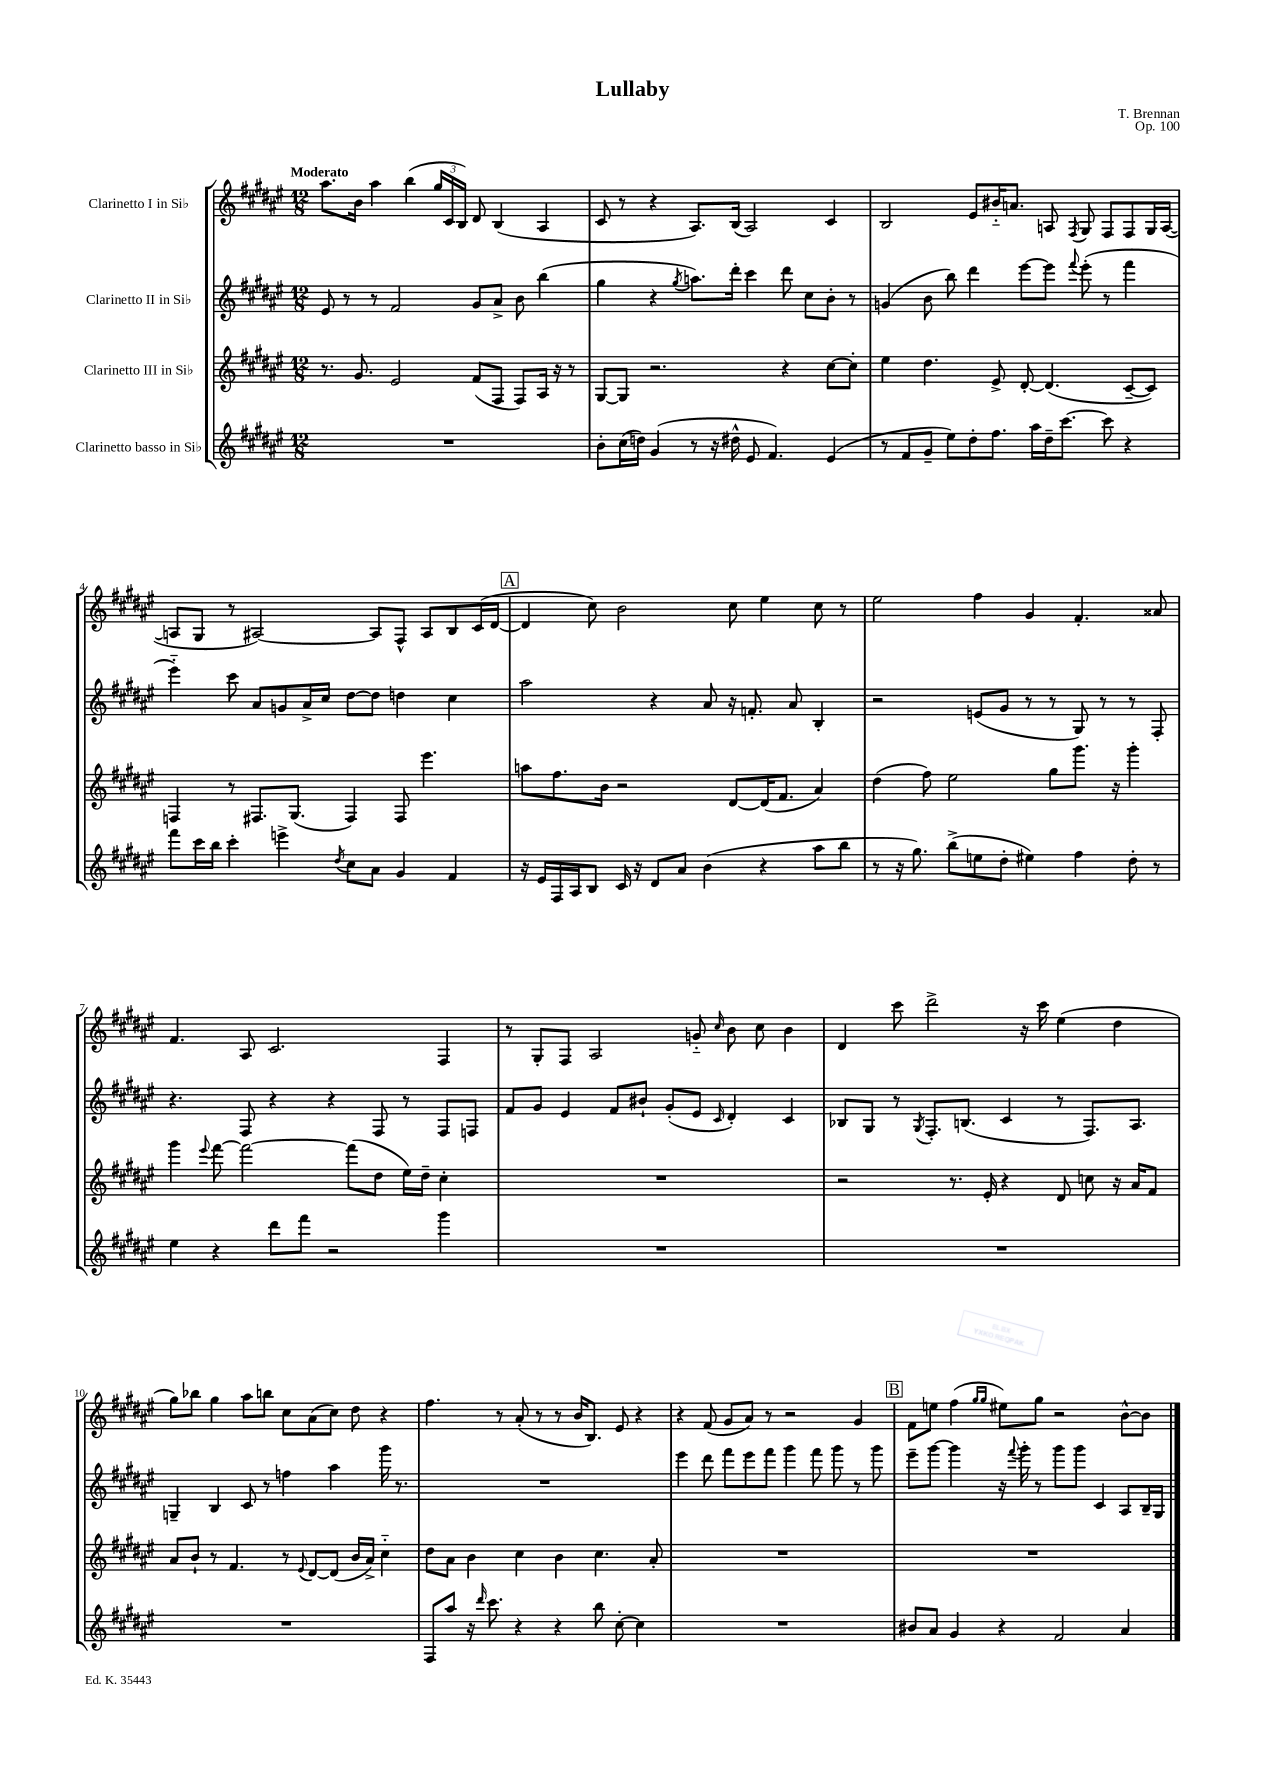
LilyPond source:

\header { title = "Lullaby" composer = "T. Brennan" opus = "Op. 100" }
<<
\new StaffGroup <<
\new Staff = "s0" \with { instrumentName = "Clarinetto I in Sib" } {
    \clef treble \key fis \major \numericTimeSignature \time 12/8 \tempo "Moderato"
    \autoBeamOff ais''8.[ b'16] ais''4 b''4( \tuplet 3/2 { gis''16[ cis'16 b16]) } dis'8 b4( ais4 |
    cis'8 r8 r4 ais8.[) b16]( ais2) cis'4 |
    b2 eis'8[ bis'16-_ a'8.] a8 \acciaccatura { fis8 } gis8 fis8[ fis8 gis16 a16]~( |
    a8[ gis8] r8 ais2~) ais8[ fis8]-^ ais8[ b8 cis'16( dis'16]~ |
    \mark \markup { \box "A" } dis'4 cis''8) b'2 cis''8 eis''4 cis''8 r8 |
    eis''2 fis''4 gis'4 fis'4.-. aisis'8 |
    fis'4. ais8 cis'2. fis4 |
    r8 gis8[-. fis8] ais2 g'8-_ \grace { cis''16 } b'8 cis''8 b'4 |
    dis'4 cis'''8 dis'''2-> r16 cis'''16 eis''4( dis''4 |
    gis''8[) bes''8] gis''4 ais''8[ b''8] cis''8[ ais'8( cis''8]) dis''8 r4 |
    fis''4. r8 ais'8-.( r8 r8 b'16[ b8.]) eis'8 r4 |
    r4 fis'8( gis'8[ ais'8]) r8 r2 gis'4 |
    \mark \markup { \box "B" } fis'8[ e''8] fis''4( \grace { gis''16[ gis''16] } eis''8[) gis''8] r2 b'8[~-^ b'8] \bar "|." |
}
\new Staff = "s1" \with { instrumentName = "Clarinetto II in Sib" } {
    \clef treble \key fis \major \numericTimeSignature \time 12/8
    \autoBeamOff eis'8 r8 r8 fis'2 gis'8[ ais'8]-> b'8 b''4( |
    gis''4 r4 \acciaccatura { gis''8 } a''8.[) dis'''16]-. cis'''4 dis'''8 cis''8[ b'8]-. r8 |
    g'4( b'8 b''8) dis'''4 eis'''8[~ eis'''8] \appoggiatura { fis'''8 } eis'''8-.( r8 fis'''4 |
    eis'''4-_) cis'''8 ais'8[ g'8 ais'16-> cis''16] dis''8[~ dis''8] d''4 cis''4 |
    \mark \markup { \box "A" } ais''2 r4 ais'8 r16 f'8.-. ais'8 b4-. |
    r2 e'8[( gis'8] r8 r8 gis8) r8 r8 fis8-. |
    r4. fis8 r4 r4 fis8 r8 fis8[ f8] |
    fis'8[ gis'8] eis'4 fis'8[ bis'8]-! gis'8[-.( eis'8] \grace { cis'16 } dis'4-.) cis'4 |
    bes8[ gis8] r8 \acciaccatura { gis8 } fis8.[-. b8.]( cis'4 r8 fis8.[) ais8.] |
    g4-- b4 cis'8 r8 f''4 ais''4 gis'''16 r8. |
    R1. |
    eis'''4 dis'''8 fis'''8[ eis'''8 fis'''8] gis'''4 fis'''8 gis'''8 r8 gis'''8 |
    \mark \markup { \box "B" } eis'''8[-- gis'''8]~ gis'''4 r16 \appoggiatura { fis'''8 } gis'''16-. r8 gis'''8[ gis'''8] cis'4 ais8[ b16-- gis16] \bar "|." |
}
\new Staff = "s2" \with { instrumentName = "Clarinetto III in Sib" } {
    \clef treble \key fis \major \numericTimeSignature \time 12/8
    \autoBeamOff r8. gis'8. eis'2 fis'8[( fis8] fis8[) ais16] r16 r8 |
    gis8[~ gis8] r2. r4 cis''8[~ cis''8]-. |
    eis''4 dis''4. eis'8-> dis'8~-. dis'4.( cis'8[~-- cis'8]) |
    f4 r8 fis8.[ gis8.]( fis4) fis8 eis'''4. |
    \mark \markup { \box "A" } a''8[ fis''8. b'16] r2 dis'8[~ dis'16( fis'8.] ais'4) |
    dis''4( fis''8) eis''2 gis''8[ gis'''8.] r16 gis'''4-. |
    gis'''4 \appoggiatura { eis'''8 } fis'''8~ fis'''2~ fis'''8[( dis''8] eis''16[) dis''16]-- cis''4-. |
    R1. |
    r2 r8. eis'16-. r4 dis'8 c''8 r16 ais'16[ fis'8] |
    ais'8[ b'8]-! r8 fis'4. r8 \appoggiatura { eis'8 } dis'8[~ dis'8]( b'16[ ais'16]->) cis''4-_ |
    dis''8[ ais'8] b'4 cis''4 b'4 cis''4. ais'8-. |
    R1. |
    \mark \markup { \box "B" } R1. \bar "|." |
}
\new Staff = "s3" \with { instrumentName = "Clarinetto basso in Sib" } {
    \clef treble \key fis \major \numericTimeSignature \time 12/8
    \autoBeamOff R1. |
    b'8[-. cis''16( d''16]) gis'4( r8 r16 dis''16-^ eis'8 fis'4.) eis'4( |
    r8 fis'8[ gis'8]-- eis''8[) dis''8-. fis''8.] ais''16[ dis''16-- cis'''8.]~ cis'''8 r4 |
    fis'''8[ cis'''16 b''16] cis'''4-. e'''4-> \acciaccatura { dis''8 } cis''8[ ais'8] gis'4 fis'4 |
    \mark \markup { \box "A" } r16 eis'16[ fis16 ais16 b8] cis'16 r16 dis'8[ ais'8] b'4( r4 ais''8[ b''8] |
    r8 r16 gis''8.) b''8[->( e''8 dis''8]-. eis''4) fis''4 dis''8-. r8 |
    eis''4 r4 dis'''8[ fis'''8] r2 gis'''4 |
    R1. |
    R1. |
    R1. |
    fis8[ ais''8] r16 \grace { dis'''16 } cis'''8. r4 r4 b''8 cis''8~-. cis''4 |
    R1. |
    \mark \markup { \box "B" } bis'8[ ais'8] gis'4 r4 fis'2 ais'4 \bar "|." |
}
>>
>>
